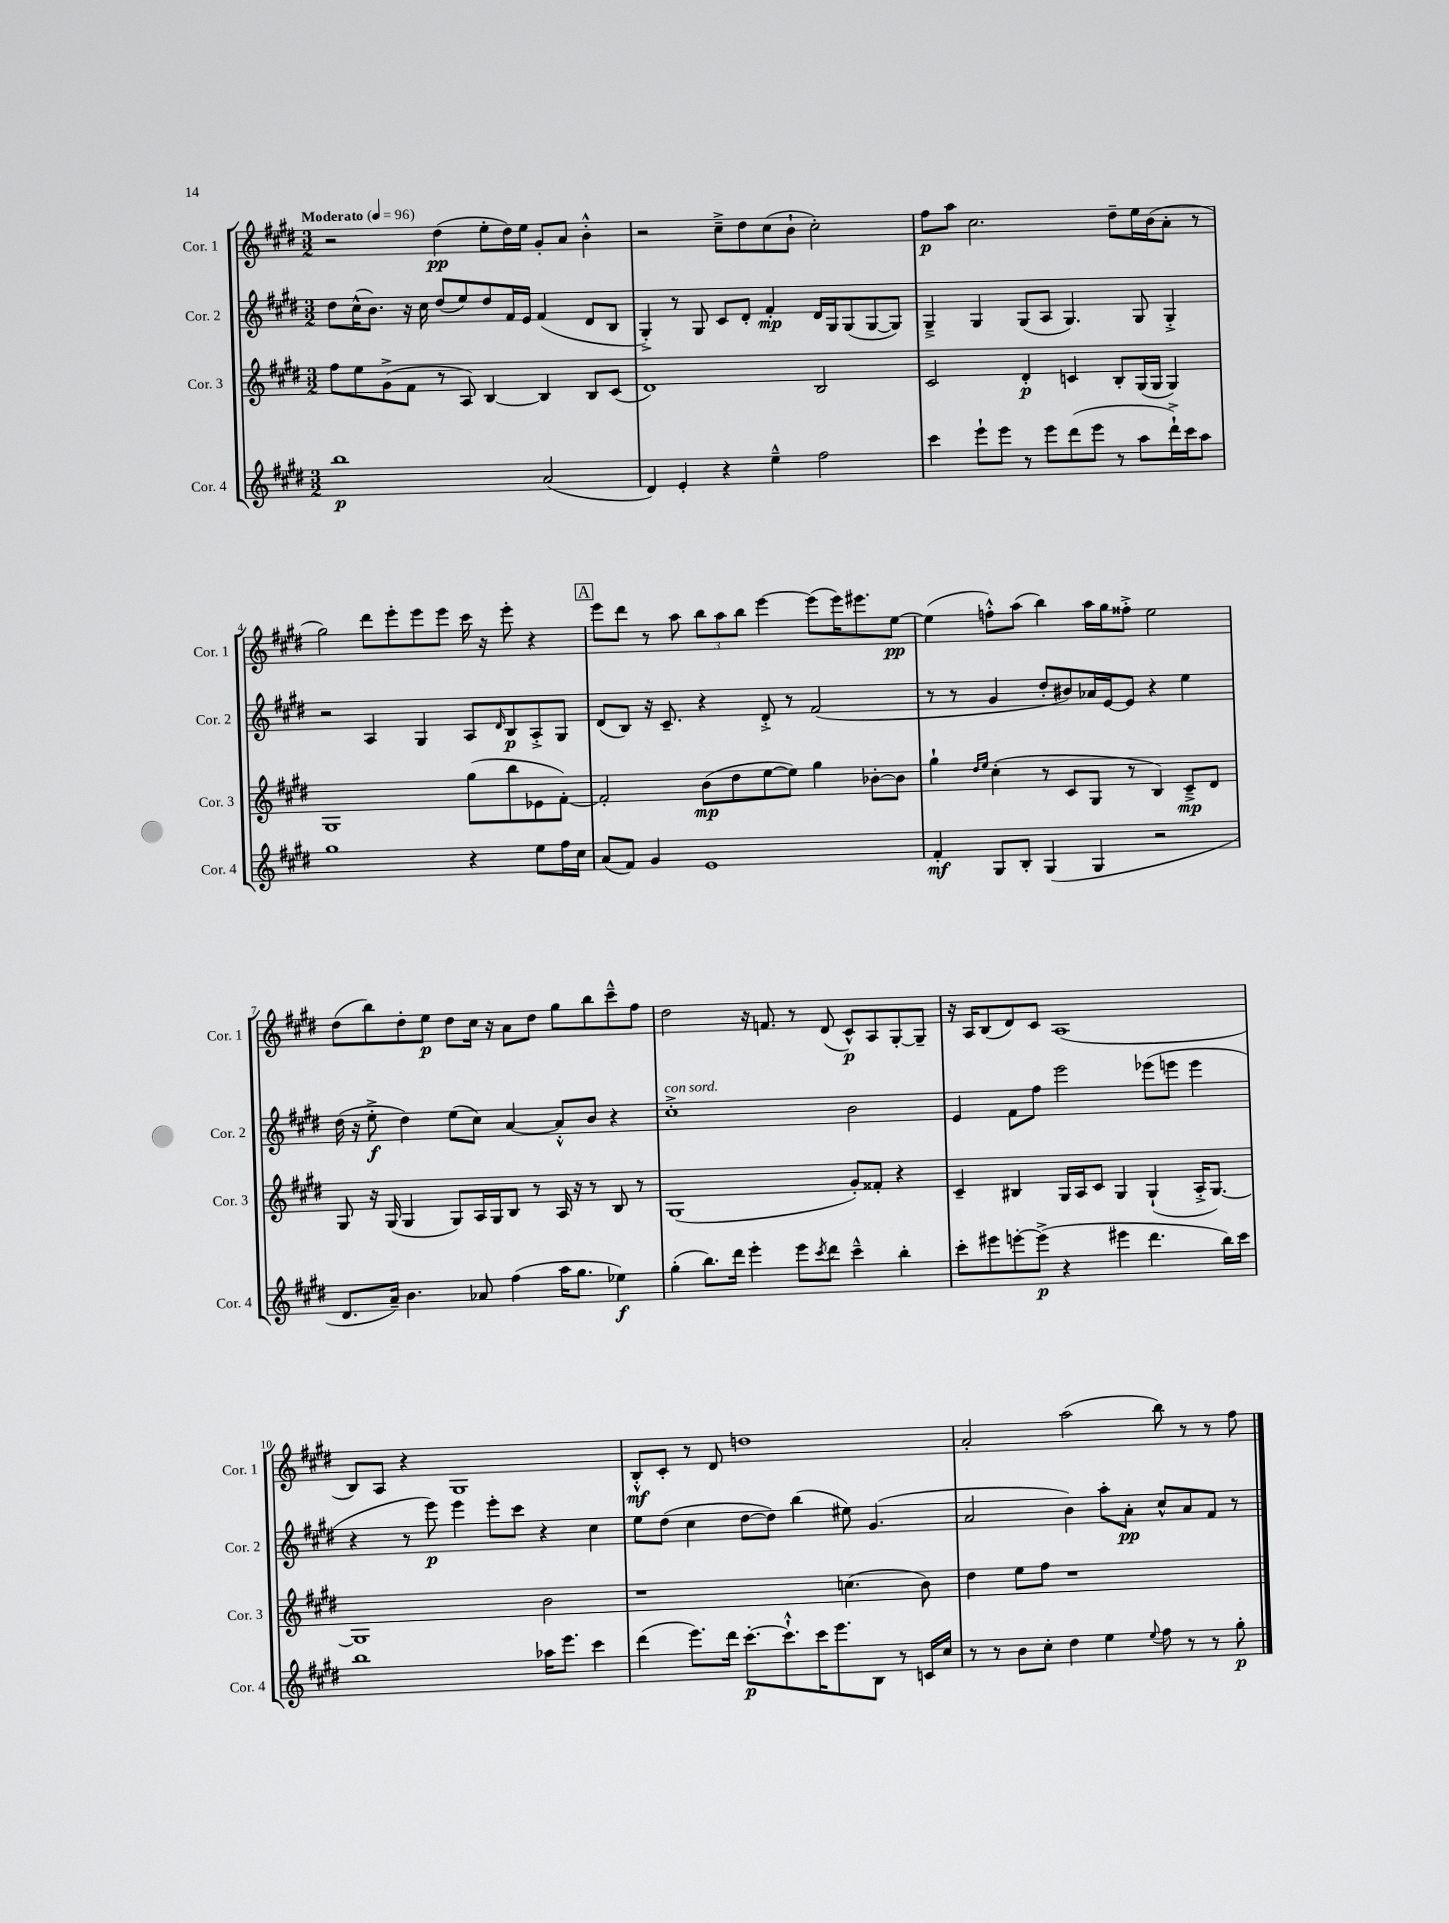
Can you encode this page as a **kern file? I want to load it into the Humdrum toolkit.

**kern	**kern	**kern	**kern
*staff4	*staff3	*staff2	*staff1
*clefG2	*clefG2	*clefG2	*clefG2
*k[f#c#g#d#]	*k[f#c#g#d#]	*k[f#c#g#d#]	*k[f#c#g#d#]
*M3/2	*M3/2	*M3/2	*M3/2
*MM96	*MM96	*MM96	*MM96
1bb	8ff#	8dd#	2r
.	8ee	(16cc#^^	.
.	.	8.b)	.
.	(8g#^	.	.
.	8f#	16r	.
.	.	16cc#	.
.	8r	(8dd#	(4dd#
.	8A)	8ee)	.
.	[4B	8dd#	8ee'
.	.	16f#	16dd#)
.	.	16e	16ee
(2a	4B]	(4f#	8g#'
.	.	.	8a
.	8B	8d#	4b'^^
.	(8c#	8B	.
=	=	=	=
4d#)	1d#)	4G#'^)	2r
4e'	.	8r	.
.	.	8G#	.
4r	.	8c#	8cc#~^
.	.	8d#'	8dd#
4ee~^^	.	4f#'	(8cc#
.	.	.	8b`
2ff#	2B	16d#	2cc#')
.	.	16G#	.
.	.	(8G#	.
.	.	[8G#	.
.	.	8G#])	.
=	=	=	=
4ccc#	2c#	4G#~^	8ff#
.	.	.	8aa
8eee`	.	4G#	2.cc#
8eee	.	.	.
8r	4d#'	(8G#	.
8eee	.	8A	.
(8ddd#	4c	4.G#)	.
8eee	.	.	.
8r	8B'	.	8dd#~
8aa	(16G#	8G#	16ee
.	16G#	.	(16b
16ddd#`^)	4G#)	4G#'^	8a'
16ccc#	.	.	.
8aa	.	.	8r
=	=	=	=
1gg#	1G#	2r	2gg#)
.	.	4A	8ddd#
.	.	.	8eee'
.	.	4G#	8eee
.	.	.	8eee
4r	(8gg#	8A	16ccc#
.	.	.	16r
.	.	16qqd#	.
.	8bb	8B	8eee'
8ee	8e-	8A'^	4r
16ff#	[8f#')	8G#	.
16cc#	.	.	.
=	=	=	=
(8a	2f#']	(8d#	8eee
8f#)	.	8B)	8ddd#
4g#	.	16r	8r
.	.	8.c#~	.
.	.	.	8aa
1e	(8b	4r	12bb
.	.	.	12aa
.	8dd#	.	.
.	.	.	12bb
.	[8ee	8d#'^	[4eee
.	8ee])	8r	.
.	4gg#	(2f#	(8eee]
.	.	.	16eee)
.	.	.	8.eee#
.	[8b-'	.	.
.	8b-]	.	[8ee
=	=	=	=
4f#'	4gg#`	8r	(4ee]
.	.	8r	.
.	16qqdd#	.	.
.	16qqee	.	.
8G#	(4cc#'	4g#	8ff'^^)
8B'	.	.	(8aa
(4G#	8r	8dd#'	4bb)
.	8c#	8b#)	.
4G#	8G#	16a-	16aa
.	.	[16e	16gg#
.	8r	8e]	8ff##'^
2r	4B)	4r	2ee
.	8c#~^	4ee	.
.	8d#	.	.
=	=	=	=
8.d#	8G#	(16dd#	(8dd#
.	.	16r	.
.	16r	8ee'^	8bb)
16a~)	(16G#	.	.
4.b	4G#	4dd#)	8dd#'
.	.	.	8ee
.	8G#)	(8ee	8dd#
8a-	16A	8cc#)	16cc#
.	16G#	.	16r
(4ff#	8B	[4a	8a
.	8r	.	8dd#
16aa	16A	8a'^^]	8gg#
8.gg#	16r	.	.
.	8r	8b	8bb
4ee-)	8B	4r	8ccc#~^^
.	8r	.	8ff#
=	=	=	=
(4gg#'	(1G#	1cc#'^	2dd#
8.bb)	.	.	.
16ddd#	.	.	.
4eee'	.	.	16r
.	.	.	8.f
8eee	.	.	8r
8qccc#	.	.	.
8ddd#	.	.	(8d#
4ccc#~^^	8g#')	2b	8c#^^)
.	8f##'	.	8A
4bb'	4r	.	[8G#'
.	.	.	8G#~]
=	=	=	=
8ccc#'	4c#~	4e	16r
.	.	.	16A
8eee#	.	.	(8B
[8eee'	4B#	8f#	8d#)
(8eee^]	.	8ff#	8c#
4r	16G#	2eee	(1A
.	16A	.	.
.	8c#	.	.
4eee#	4G#	.	.
4.ddd#	(4G#`	(8eee-	.
.	.	8eee	.
.	16A'^	4eee	.
.	[8.G#)	.	.
16bb)	.	.	.
16ccc#	.	.	.
=	=	=	=
1bb	1G#]	4r	8B)
.	.	.	8A
.	.	8r	4r
.	.	8eee)	.
.	.	4eee	1G#
.	.	8eee'	.
.	.	8ccc#	.
16aa-	2b	4r	.
8.eee	.	.	.
4ccc#	.	4cc#	.
=	=	=	=
(4ddd#	1r	8ee	8B'^^
.	.	(8dd#	8c#'
8.eee)	.	4cc#	8r
.	.	.	8d#
16ddd#	.	.	.
[8.ccc#'	.	[8dd#	1dd
.	.	8dd#])	.
8.ccc#`^^]	.	.	.
.	.	(4bb	.
16ccc#	.	.	.
8.eee	.	.	.
.	(4.cc	8ee#)	.
8B	.	(4.g#	.
8r	.	.	.
16c	8b)	.	.
16cc#	.	.	.
=	=	=	=
8r	4dd#	2a	2a'
8r	.	.	.
8b	8ee	.	.
8cc#'	8ff#	.	.
4dd#	1r	4b)	(2aa
4ee	.	8aa'	.
.	.	8a'	.
8qqee	.	.	.
8ff#	.	8cc#^^	8bb)
8r	.	8a	8r
8r	.	8f#	8r
8gg#'	.	8r	8ff#
==	==	==	==
*-	*-	*-	*-
